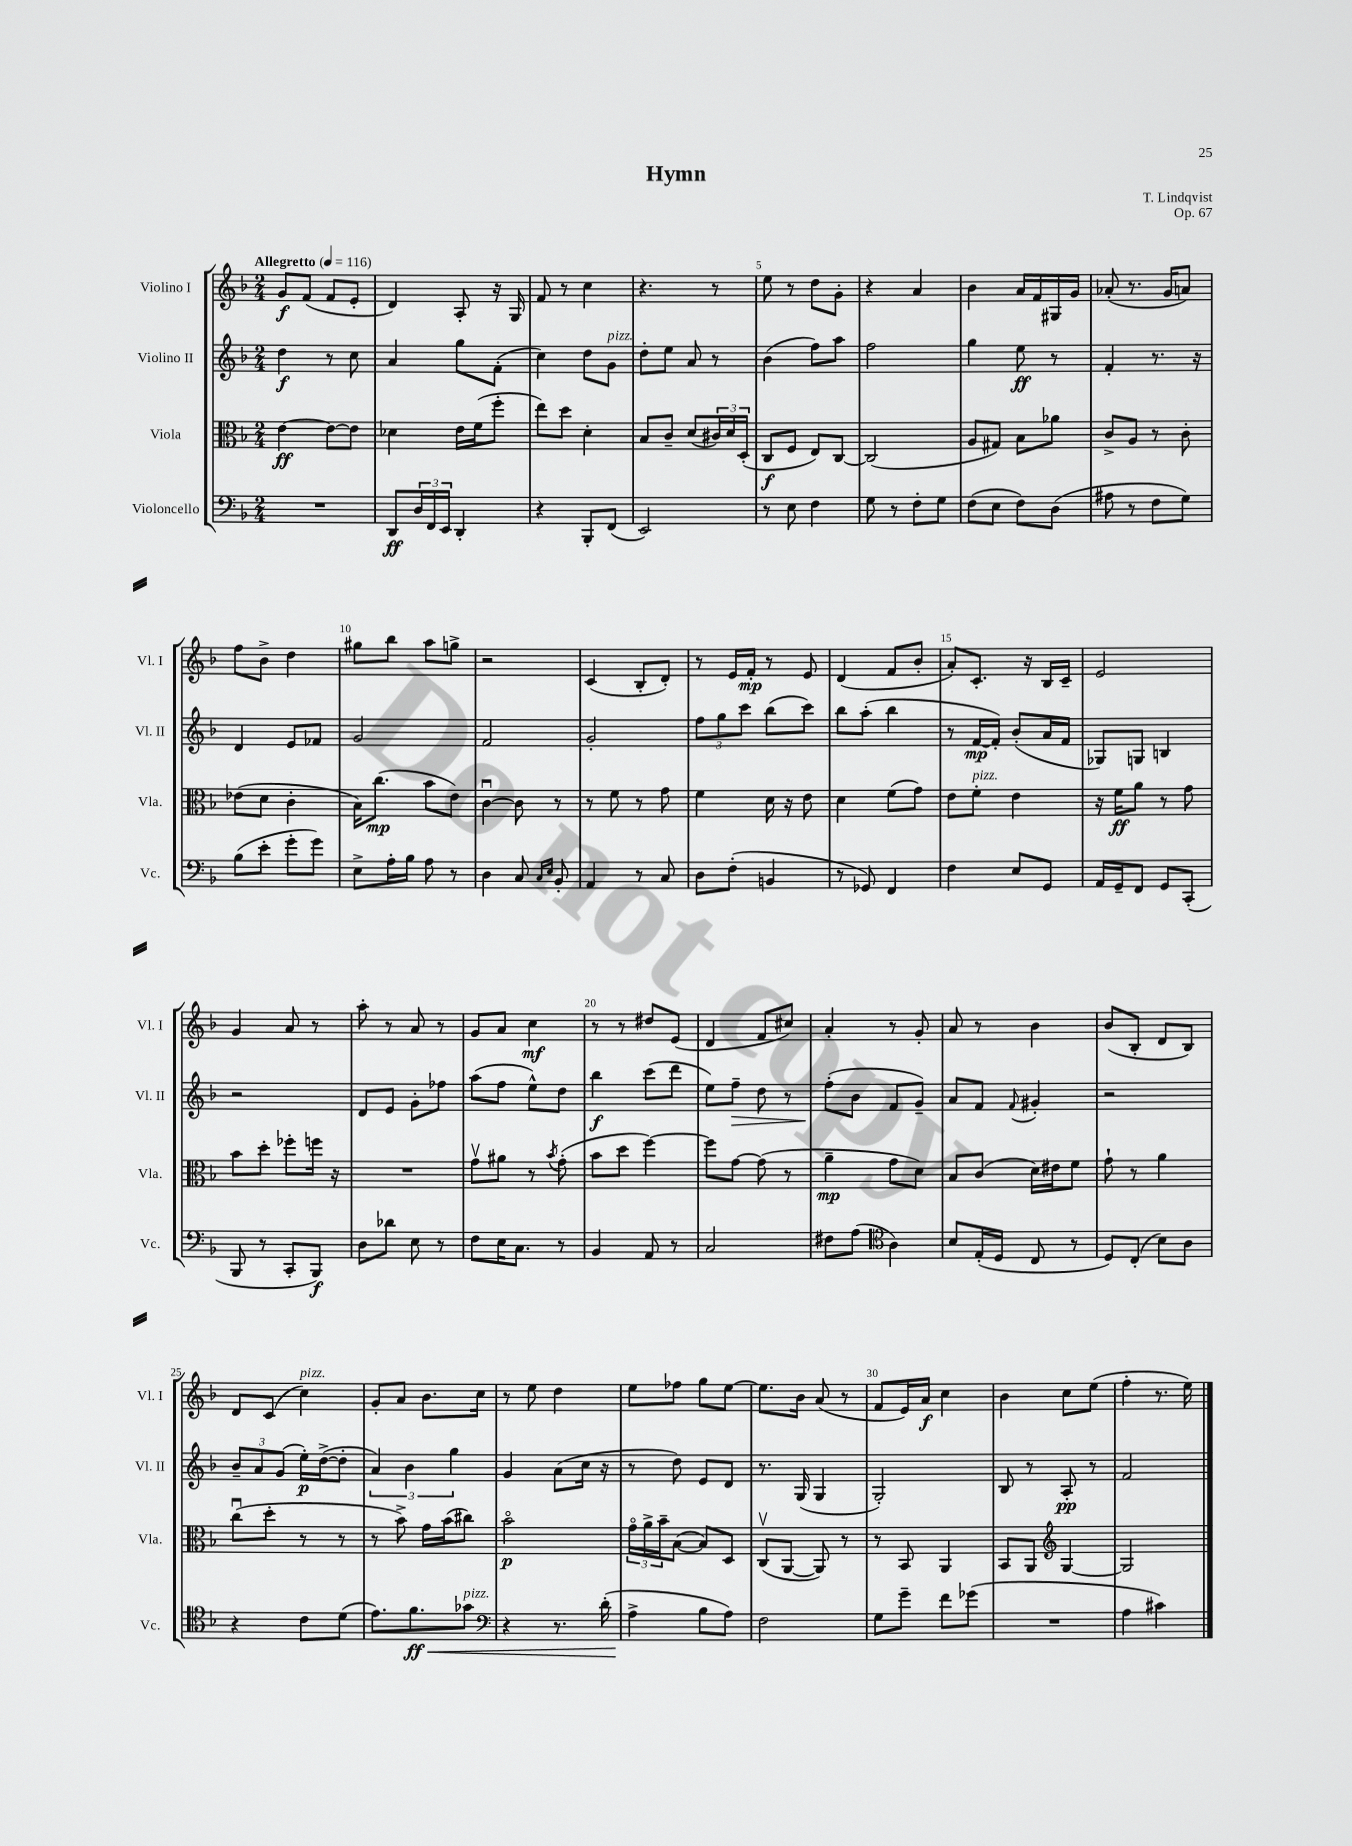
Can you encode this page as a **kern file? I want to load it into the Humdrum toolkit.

**kern	**dynam	**kern	**dynam	**kern	**dynam	**kern	**dynam
*part4	*part4	*part3	*part3	*part2	*part2	*part1	*part1
*staff4	*staff4	*staff3	*staff3	*staff2	*staff2	*staff1	*staff1
*I"Violoncello	*	*I"Viola	*	*I"Violino II	*	*I"Violino I	*
*I'Vc.	*	*I'Vla.	*	*I'Vl. II	*	*I'Vl. I	*
*clefF4	*	*clefC3	*	*clefG2	*	*clefG2	*
*k[b-]	*	*k[b-]	*	*k[b-]	*	*k[b-]	*
*M2/4	*	*M2/4	*	*M2/4	*	*M2/4	*
*MM116	*	*MM116	*	*MM116	*	*MM116	*
=1	=1	=1	=1	=1	=1	=1	=1
!	!	!	!	!	!	!LO:TX:a:B:t=Allegretto	!
2r	.	[4e\	ff	4dd\	f	8g/L	f
.	.	.	.	.	.	(8f/J	.
.	.	8e\L_	.	8r	.	8f/L	.
.	.	8e\J]	.	8cc\	.	8e'/J	.
=2	=2	=2	=2	=2	=2	=2	=2
8DD/L	ff	4d-X\	.	4a/	.	4d/)	.
24D/L	.	.	.	.	.	.	.
24FF/	.	.	.	.	.	.	.
24EE/JJ	.	.	.	.	.	.	.
4DD'/	.	16e\LL	.	8gg\L	.	8A'/	.
.	.	(16f\J	.	.	.	.	.
.	.	8ff'\J	.	(8f'\J	.	16r	.
.	.	.	.	.	.	16G/	.
=3	=3	=3	=3	=3	=3	=3	=3
4r	.	8ee\L)	.	4cc\)	.	8f/	.
.	.	8dd\J	.	.	.	8r	.
8BBB-'/L	.	4d'\	.	8dd\L	.	4cc\	.
!	!	!	!	!LO:TX:a:i:t=pizz.	!	!	!
(8FF/J	.	.	.	8g\J	.	.	.
=4	=4	=4	=4	=4	=4	=4	=4
2EE/)	.	8B-/L	.	8dd'\L	.	4.r	.
.	.	8c~/J	.	8ee\J	.	.	.
.	.	(8d/L	.	8a/	.	.	.
.	.	24c#X/L)	.	8r	.	8r	.
.	.	24d/	.	.	.	.	.
.	.	(24D'/JJ	.	.	.	.	.
=5	=5	=5	=5	=5	=5	=5	=5
8r	.	8C/L	f	(4b-\	.	8ee\	.
8E\	.	8F/J	.	.	.	8r	.
4F\	.	8E/L)	.	8ff\L)	.	8dd\L	.
.	.	[8C/J	.	8aa\J	.	8g'\J	.
=6	=6	=6	=6	=6	=6	=6	=6
8G\	.	(2C/]	.	2ff\	.	4r	.
8r	.	.	.	.	.	.	.
8F'\L	.	.	.	.	.	4a/	.
8G\J	.	.	.	.	.	.	.
=7	=7	=7	=7	=7	=7	=7	=7
(8F\L	.	8A/L	.	4gg\	.	4b-\	.
8E\J	.	8G#X/J)	.	.	.	.	.
8F\L)	.	8B-\L	.	8ee\	ff	16a/LL	.
.	.	.	.	.	.	16f/	.
(8D\J	.	8a-X\J	.	8r	.	16G#X/	.
.	.	.	.	.	.	16g/JJ	.
=8	=8	=8	=8	=8	=8	=8	=8
8A#X\	.	8c^/L	.	4f'/	.	(8a-X'/	.
8r	.	8A/J	.	.	.	8.r	.
8F\L	.	8r	.	8.r	.	.	.
.	.	.	.	.	.	16g/KL	.
8G\J)	.	8c'\	.	.	.	8an/J)	.
.	.	.	.	16r	.	.	.
!!LO:LB:g=z
=9	=9	=9	=9	=9	=9	=9	=9
(8B-\L	.	(8e-X\L	.	4d/	.	8ff\L	.
8e'\J	.	8d\J	.	.	.	8b-^\J	.
8g'\L	.	4c'\	.	8e/L	.	4dd\	.
8g\J)	.	.	.	8f-X/J	.	.	.
=10	=10	=10	=10	=10	=10	=10	=10
8E^\L	.	16B-\KL)	.	2g/	.	8gg#X\L	.
.	.	(8.cc\J	mp	.	.	.	.
16A'\L	.	.	.	.	.	8bb-\J	.
16B-\JJ	.	.	.	.	.	.	.
8A\	.	8b-\L	.	.	.	8aa\L	.
8r	.	8e\J)	.	.	.	8ggn^\J	.
=11	=11	=11	=11	=11	=11	=11	=11
4D\	.	[4cu\	.	2f/	.	2r	.
8C/	.	8c\]	.	.	.	.	.
16qqC/LL	.	.	.	.	.	.	.
16qqE/JJ	.	.	.	.	.	.	.
8BB-'/	.	8r	.	.	.	.	.
=12	=12	=12	=12	=12	=12	=12	=12
4AA/	.	8r	.	2g'/	.	(4c/	.
.	.	8f\	.	.	.	.	.
8r	.	8r	.	.	.	8B-'/L	.
8C/	.	8g\	.	.	.	8d'/J)	.
=13	=13	=13	=13	=13	=13	=13	=13
8D\L	.	4f\	.	12ff\L	.	8r	.
.	.	.	.	12gg\	.	.	.
(8F'\J	.	.	.	.	.	16e/LL	.
.	.	.	.	12ccc\J	.	.	.
.	.	.	.	.	.	16f'/JJ	mp
4BBn/	.	16d\	.	(8bb-\L	.	8r	.
.	.	16r	.	.	.	.	.
.	.	8e\	.	8ccc\J)	.	8e/	.
=14	=14	=14	=14	=14	=14	=14	=14
8r	.	4d\	.	8bb-\L	.	(4d/	.
8GG-X/)	.	.	.	(8aa'\J	.	.	.
4FF/	.	(8f\L	.	4bb-\	.	8f/L	.
.	.	8g\J)	.	.	.	8b-'/J	.
=15	=15	=15	=15	=15	=15	=15	=15
4F\	.	8e\L	.	8r	.	8a'/L)	.
!	!	!LO:TX:a:i:t=pizz.	!	!	!	!	!
.	.	8f'\J	.	[16f/LL	mp	8.c'/J	.
.	.	.	.	16f'/JJ])	.	.	.
8E/L	.	4e\	.	(8b-'/L	.	.	.
.	.	.	.	.	.	16r	.
8GG/J	.	.	.	16a/L	.	16B-/LL	.
.	.	.	.	16f/JJ	.	16c~/JJ	.
=16	=16	=16	=16	=16	=16	=16	=16
16AA/LL	.	16r	.	8G-X/L)	.	2e/	.
16GG~/J	.	16f\KL	ff	.	.	.	.
8FF/J	.	8a\J	.	8Gn/J	.	.	.
8GG/L	.	8r	.	4Bn/	.	.	.
(8CC'/J	.	8g\	.	.	.	.	.
!!LO:LB:g=z
=17	=17	=17	=17	=17	=17	=17	=17
8BBB-/	.	8b-\L	.	2r	.	4g/	.
8r	.	8dd'\J	.	.	.	.	.
8CC'/L	.	8ff-X'\L	.	.	.	8a/	.
8BBB-/J)	f	16ffn\Jk	.	.	.	8r	.
.	.	16r	.	.	.	.	.
=18	=18	=18	=18	=18	=18	=18	=18
8D\L	.	2r	.	8d/L	.	8aa'\	.
8d-X\J	.	.	.	8e/J	.	8r	.
8E\	.	.	.	8g'\L	.	8a/	.
8r	.	.	.	8ff-X\J	.	8r	.
=19	=19	=19	=19	=19	=19	=19	=19
8F\L	.	8gv\L	.	(8aa\L	.	8g/L	.
16E\K	.	8a#X\J	.	8ff\J	.	8a/J	.
8.C\J	.	.	.	.	.	.	.
.	.	8r	.	8ee^^\L)	.	4cc\	mf
.	.	8qb-/	.	.	.	.	.
8r	.	(8g'\	.	8dd\J	.	.	.
=20	=20	=20	=20	=20	=20	=20	=20
4BB-/	.	8b-\L	.	4bb-\	f	8r	.
.	.	8dd\J	.	.	.	8r	.
8AA/	.	[4ff\)	.	(8ccc\L	.	8dd#X/L	.
8r	.	.	.	8ddd\J	.	(8e/J	.
=21	=21	=21	=21	=21	=21	=21	=21
2C/	.	8ff\L]	.	8ee\L)	.	4d/	.
!	!	!	!	!	!LO:HP:b	!	!
.	.	[8g\J	.	8ff~\J	>	.	.
.	.	(8g\]	.	8dd\	.	8f/L	.
.	.	8r	.	8r	.	8cc#X/J)	.
=22	=22	=22	=22	=22	=22	=22	=22
8F#X\L	.	4a~\	mp	(8ff'\L	.	4a'/	.
(8A\J	.	.	.	8b-\J	]	.	.
*clefC4	*	*	*	*	*	*	*
4A\)	.	8g\L	.	8f/L	.	8r	.
.	.	8d\J)	.	8g~/J)	.	8g'/	.
=23	=23	=23	=23	=23	=23	=23	=23
8B-/L	.	8B-/L	.	8a/L	.	8a/	.
(16E'/L	.	(8c/J	.	8f/J	.	8r	.
16D/JJ	.	.	.	.	.	.	.
.	.	.	.	8qqf/	.	.	.
8C/	.	16d\LL)	.	4g#X'/	.	4b-\	.
.	.	16e#X\J	.	.	.	.	.
8r	.	8f\J	.	.	.	.	.
=24	=24	=24	=24	=24	=24	=24	=24
8D/L)	.	8g`\	.	2r	.	(8b-/L	.
(8C'/J	.	8r	.	.	.	8B-'/J	.
8B-\L)	.	4a\	.	.	.	8d/L	.
8A\J	.	.	.	.	.	8B-/J)	.
!!LO:LB:g=z
=25	=25	=25	=25	=25	=25	=25	=25
4r	.	(8ccu\L	.	12b-~/L	.	8d/L	.
.	.	.	.	12a/	.	.	.
.	.	8dd'\J	.	.	.	(8c/J	.
.	.	.	.	(12g/J	.	.	.
!	!	!	!	!	!	!LO:TX:a:i:t=pizz.	!
8c\L	.	8r	.	16ee'\LL)	p	4cc\)	.
.	.	.	.	([16dd^\J	.	.	.
(8d\J	.	8r	.	8dd'\J]	.	.	.
=26	=26	=26	=26	=26	=26	=26	=26
8.e\L)	.	8r	.	6a/)	.	8g'/L	.
.	.	8b-^\)	.	.	.	8a/J	.
.	.	.	.	6b-\	.	.	.
!	!LO:HP:b	!	!	!	!	!	!
8.f\	< ff	.	.	.	.	.	.
.	.	16g\LL	.	.	.	8.b-\L	.
.	.	(16b-\J	.	.	.	.	.
.	.	.	.	6gg\	.	.	.
!LO:TX:a:i:t=pizz.	!	!	!	!	!	!	!
8g-X\J	.	8cc#X\J)	.	.	.	.	.
.	.	.	.	.	.	16cc\Jk	.
=27	=27	=27	=27	=27	=27	=27	=27
*clefF4	*	*	*	*	*	*	*
4r	.	2b-\	p	4g/	.	8r	.
.	.	.	.	.	.	8ee\	.
8.r	.	.	.	(8a\L	.	4dd\	.
.	.	.	.	16cc\Jk	.	.	.
(16d'\	.	.	.	16r	.	.	.
=28	=28	=28	=28	=28	=28	=28	=28
4A^\	.	24g\LL	.	8r	.	8ee\L	.
.	.	24a^\	.	.	.	.	.
.	.	24b-~\J	.	.	.	.	.
.	.	([8B-\J	.	8dd\)	.	8ff-X\J	.
8B-\L	[	8B-/L])	.	8e/L	.	8gg\L	.
8A\J)	.	8D/J	.	8d/J	.	[8ee\J	.
=29	=29	=29	=29	=29	=29	=29	=29
2F\	.	(8Cv/L	.	8.r	.	8.ee\L]	.
.	.	[8AA/J	.	.	.	.	.
.	.	.	.	(16G/	.	16b-\Jk	.
.	.	8AA/])	.	4G/	.	(8a/	.
.	.	8r	.	.	.	8r	.
=30	=30	=30	=30	=30	=30	=30	=30
8G\L	.	8r	.	2G'/)	.	8f/L	.
8g~\J	.	8BB-/	.	.	.	16e/L)	.
.	.	.	.	.	.	16a/JJ	f
8f\L	.	4AA/	.	.	.	4cc\	.
(8g-X\J	.	.	.	.	.	.	.
=31	=31	=31	=31	=31	=31	=31	=31
2r	.	8BB-/L	.	8B-/	.	4b-\	.
.	.	8AA/J	.	8r	.	.	.
*	*	*clefG2	*	*	*	*	*
.	.	[4G/	.	8A'/	pp	8cc\L	.
.	.	.	.	8r	.	(8ee\J	.
=32	=32	=32	=32	=32	=32	=32	=32
4A\	.	2G/]	.	2f/	.	4ff'\	.
4c#X\)	.	.	.	.	.	8.r	.
.	.	.	.	.	.	16ee\)	.
==	==	==	==	==	==	==	==
*-	*-	*-	*-	*-	*-	*-	*-
